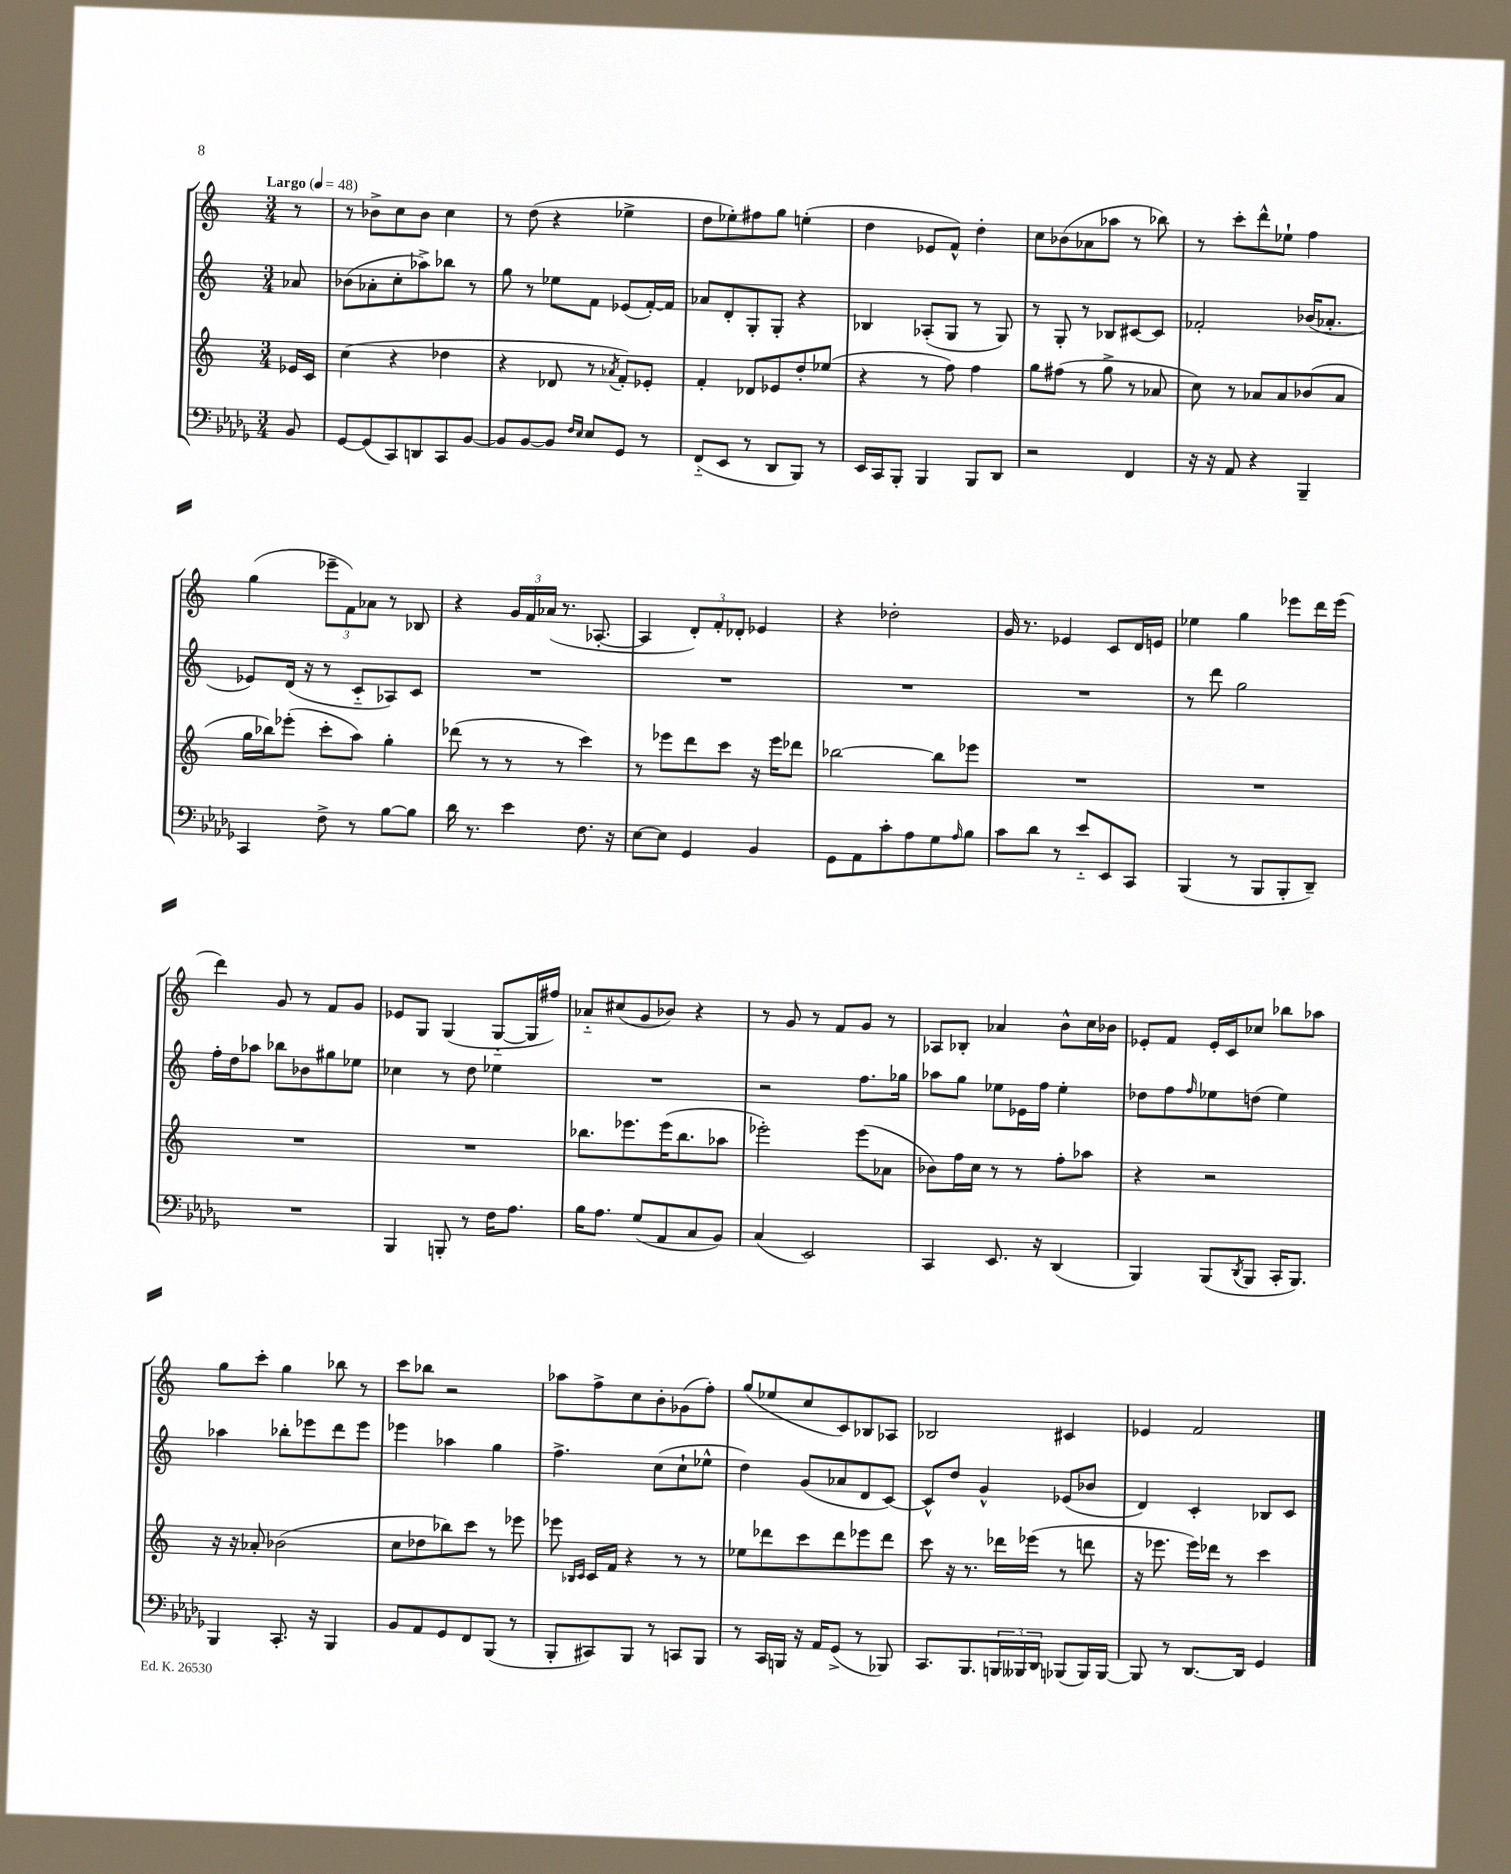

**kern	**kern	**kern	**kern
*staff4	*staff3	*staff2	*staff1
*clefF4	*clefG2	*clefG2	*clefG2
*k[b-e-a-d-g-]	*k[]	*k[]	*k[]
*M3/4	*M3/4	*M3/4	*M3/4
*MM48	*MM48	*MM48	*MM48
8BB-/	16e-/LL	8a-/	8r
.	16c/JJ	.	.
=	=	=	=
[8GG-/L	(4cc\	(8b-\L	8r
(8GG-/]	.	8a-'\	8b-^\L
8CC/)	4r	8cc'\	8cc\
8DD/	.	8aa-^\)	8b-\J
8CC/	4dd-\	8bb-\J	4cc\
[8BB-/J	.	8r	.
=	=	=	=
8BB-/]L	4r	8gg\	8r
[8BB-/	.	8r	(8dd\
8BB-/]J	8d-/	8ee-\L	4r
16qqF/LL	.	.	.
16qqE-/JJ	.	.	.
8E-/L	8r	8f\J	.
.	8qa-/	.	.
8GG-/J	8f'/L)	(8e-/L	4ee-^\
8r	8e-'/J	[16f'/L)	.
.	.	16f/]JJ	.
=	=	=	=
(8FF'~/L	4f'/	8a-/L	8dd\L
8EE-/J	.	8d'/	8ee-'\)
8r	8d-/L	8G'/	8ff#\
8DD-/L	8e-/	8G'/J	8gg\J
8BBB-/J)	8dd'/	4r	(4ee'\
8r	(8ee-/J	.	.
=	=	=	=
16EE-/LL	4r	4B-/	4dd\
16CC/J	.	.	.
8BBB-'/J	.	.	.
4BBB-/	8r	(8A-'/L	8e-/L
.	8ff\)	8G/J	8f^^/J)
8BBB-/L	4ff\	8r	4dd'\
8DD-/J	.	8G/)	.
=	=	=	=
2r	8gg\L	8r	8cc\L
.	(8ff#\J	8G'/	(8b-\
.	8r	8r	8a-\
.	8gg^\	8B-/L	8aa-\J
4FF/	8r	[8c#/	8r
.	8a-/	8c#/]J	8bb-\)
=	=	=	=
16r	8cc\)	2f-'/	8r
16r	.	.	.
8AA-/	8r	.	8ccc'\L
4r	8a-/L	.	8ddd^^\
.	8a-/	.	8ee-`\J
4BBB-~/	(8b-/	(16b-/LK	4ff\
.	.	8.a-'/J	.
.	8a-/J	.	.
=	=	=	=
4CC/	16gg\LL	8e-/L)	(4gg\
.	16bb-\J)	.	.
.	(8eee-'\J	(16d/Jk	.
.	.	16r	.
8F^\	8ccc'\L	8r	12eee-~\L
.	.	.	12f\)
8r	8aa\J)	8c'~/L	.
.	.	.	12a-\J
[8B-\L	4gg'\	8A-/)	8r
8B-\]J	.	8c/J	8B-/
=	=	=	=
16d-\	(8ddd-\	2.r	4r
8.r	.	.	.
.	8r	.	.
4e-\	8r	.	24g/LL
.	.	.	24f/
.	.	.	(24a-/JJ
.	8r	.	8.r
8.F\	4ccc\)	.	.
.	.	.	[8.A-'/
16r	.	.	.
=	=	=	=
[8E-\L	8r	2.r	4A-/]
8E-\]J	8eee-\L	.	.
4GG-/	8ddd\	.	12d'/L)
.	.	.	12f'/
.	8ccc\J	.	.
.	.	.	12d-'/J
4BB-/	16r	.	4e-/
.	16eee-\LK	.	.
.	8ddd-\J	.	.
=	=	=	=
8GG-\L	[2bb-\	2.r	4r
8AA-\	.	.	.
8c'\	.	.	2dd-'\
8A-\	.	.	.
8G-\	8bb-\]L	.	.
16qqA-/	.	.	.
8B-\J	8eee-\J	.	.
=	=	=	=
8c\L	2.r	2.r	16g/
.	.	.	8.r
8d-\J	.	.	.
8r	.	.	4e-/
8e-'~/L	.	.	.
8EE-/	.	.	8c/L
8CC/J	.	.	16d/L
.	.	.	16e/JJ
=	=	=	=
(4BBB-/	2.r	8r	4ee-\
.	.	8ddd\	.
8r	.	2gg\	4gg\
8BBB-/L	.	.	.
8BBB-'/	.	.	8eee-\L
8DD-~/J)	.	.	16ddd\L
.	.	.	(16eee-\JJ
=	=	=	=
2.r	2.r	16ff'\LL	4ddd\)
.	.	16dd\J	.
.	.	8aa-\J	.
.	.	8bb-\L	8g/
.	.	8b-\	8r
.	.	8gg#\	8f/L
.	.	8ee-\J	8g/J
=	=	=	=
4BBB-/	2.r	4cc-\	8e-/L
.	.	.	8G/J
8BBB'/	.	8r	(4G/
8r	.	8dd\	.
16F\LK	.	4ee-\	[8G'~/L
8.A-\J	.	.	.
.	.	.	16G/]L
.	.	.	16ff#/JJ)
=	=	=	=
16B-\LK	8.bb-\L	2.r	8a-'~/L
8.A-\J	.	.	.
.	.	.	(8cc#/
.	8.eee-\	.	.
(8G-/L	.	.	8g/
8AA-/	(16eee-\K	.	8b-/J)
.	8.bb-\	.	.
8C/	.	.	4r
8BB-/J)	8aa-\J	.	.
=	=	=	=
(4C/	2eee-'\)	2r	8r
.	.	.	8g/
2EE-/)	.	.	8r
.	.	.	8f/L
.	(8eee-\L	8.ff\L	8g/J
.	8a-\J	.	8r
.	.	16gg-\Jk	.
=	=	=	=
4CC/	8b-\L)	8aa-\L	8A-/L
.	16ff\L	8gg\J	8B-'/J
.	16cc\JJ	.	.
8.EE-/	8r	8ee-\L	4a-/
.	8r	16e-\L	.
16r	.	16ff\JJ	.
(4DD-/	8ff'\L	4ee-'\	8b^^\L
.	8aa-\J	.	16cc\L
.	.	.	16b-\JJ
=	=	=	=
4BBB-/)	4r	8dd-\L	8e-'/L
.	.	8ff\	8f/J
.	.	16qqff/	.
(8BBB-/L	2r	8ee-\	16e-'/LL
.	.	.	16c/J
8qDD-/	.	.	.
8BBB-/J	.	(8dd\J	8cc-/J
16CC'/LK	.	4ee-\)	8bb-\L
8.BBB-/J)	.	.	.
.	.	.	8aa-\J
=	=	=	=
4BBB-/	16r	4aa-\	8gg\L
.	16r	.	.
.	8a-'/	.	8ccc'\J
8.CC'/	(2b-\	8bb-'\L	4gg\
.	.	8eee-\	.
16r	.	.	.
4BBB-/	.	8ddd\	8bb-\
.	.	8eee-\J	8r
=	=	=	=
8BB-/L	8cc\L	4eee-\	8ccc\L
8AA-/	8dd-\	.	8bb-\J
8GG-/	8bb-\)	4aa-\	2r
8FF/	8ccc\J	.	.
(8BBB-/J	8r	4gg\	.
8r	8eee-\	.	.
=	=	=	=
8BBB-'/L	8eee-\	4.ff^\	8aa-\L
.	16qqB-/LL	.	.
.	16qqc/JJ	.	.
8CC#/)	16c/LL	.	8ff^\
.	16f/JJ	.	.
8BBB-/J	4r	.	8cc\
8r	.	(8cc\L	8b'\
8CC/L	8r	8cc`\	(8g-\
8BBB-/J	8r	8ee-^^\J	8ff'\J)
=	=	=	=
8r	8ee-\L	4dd\)	(8gg/L
16CC/LL	8ddd-\	.	8ee-/
16BBB/JJ	.	.	.
16r	8ccc\	(8g/L	8cc/
16AA-/LK	.	.	.
(8GG-^/J	8ddd-\	8a-/	8c/)
8r	8eee-\	8d/	8B-/
8BBB-/)	8ddd-\J	[8c/J)	8A-/J
=	=	=	=
8.CC/L	8ccc\	8c^^/]L	2B-/
.	16r	8dd/J	.
8.BBB-/	8.r	.	.
.	.	4g^^/	.
24BBB/L	16ddd-\LL	.	.
24BBB--/	.	.	.
.	(16eee-\JJ	.	.
24DD-/JJ	.	.	.
(8BBB-/L	8r	(8e-/L	4c#/
16BBB-/L)	8ddd\	8b-/J	.
[16BBB-/JJ	.	.	.
=	=	=	=
8BBB-/]	16r	4d/)	4e-/
.	8.eee-\	.	.
8r	.	.	.
[8.DD-/L	16eee-\LL)	4c'/	2f/
.	16ddd-\JJ	.	.
.	8r	.	.
16DD-/]Jk	.	.	.
4GG-/	4ccc\	8B-/L	.
.	.	8c/J	.
==	==	==	==
*-	*-	*-	*-
